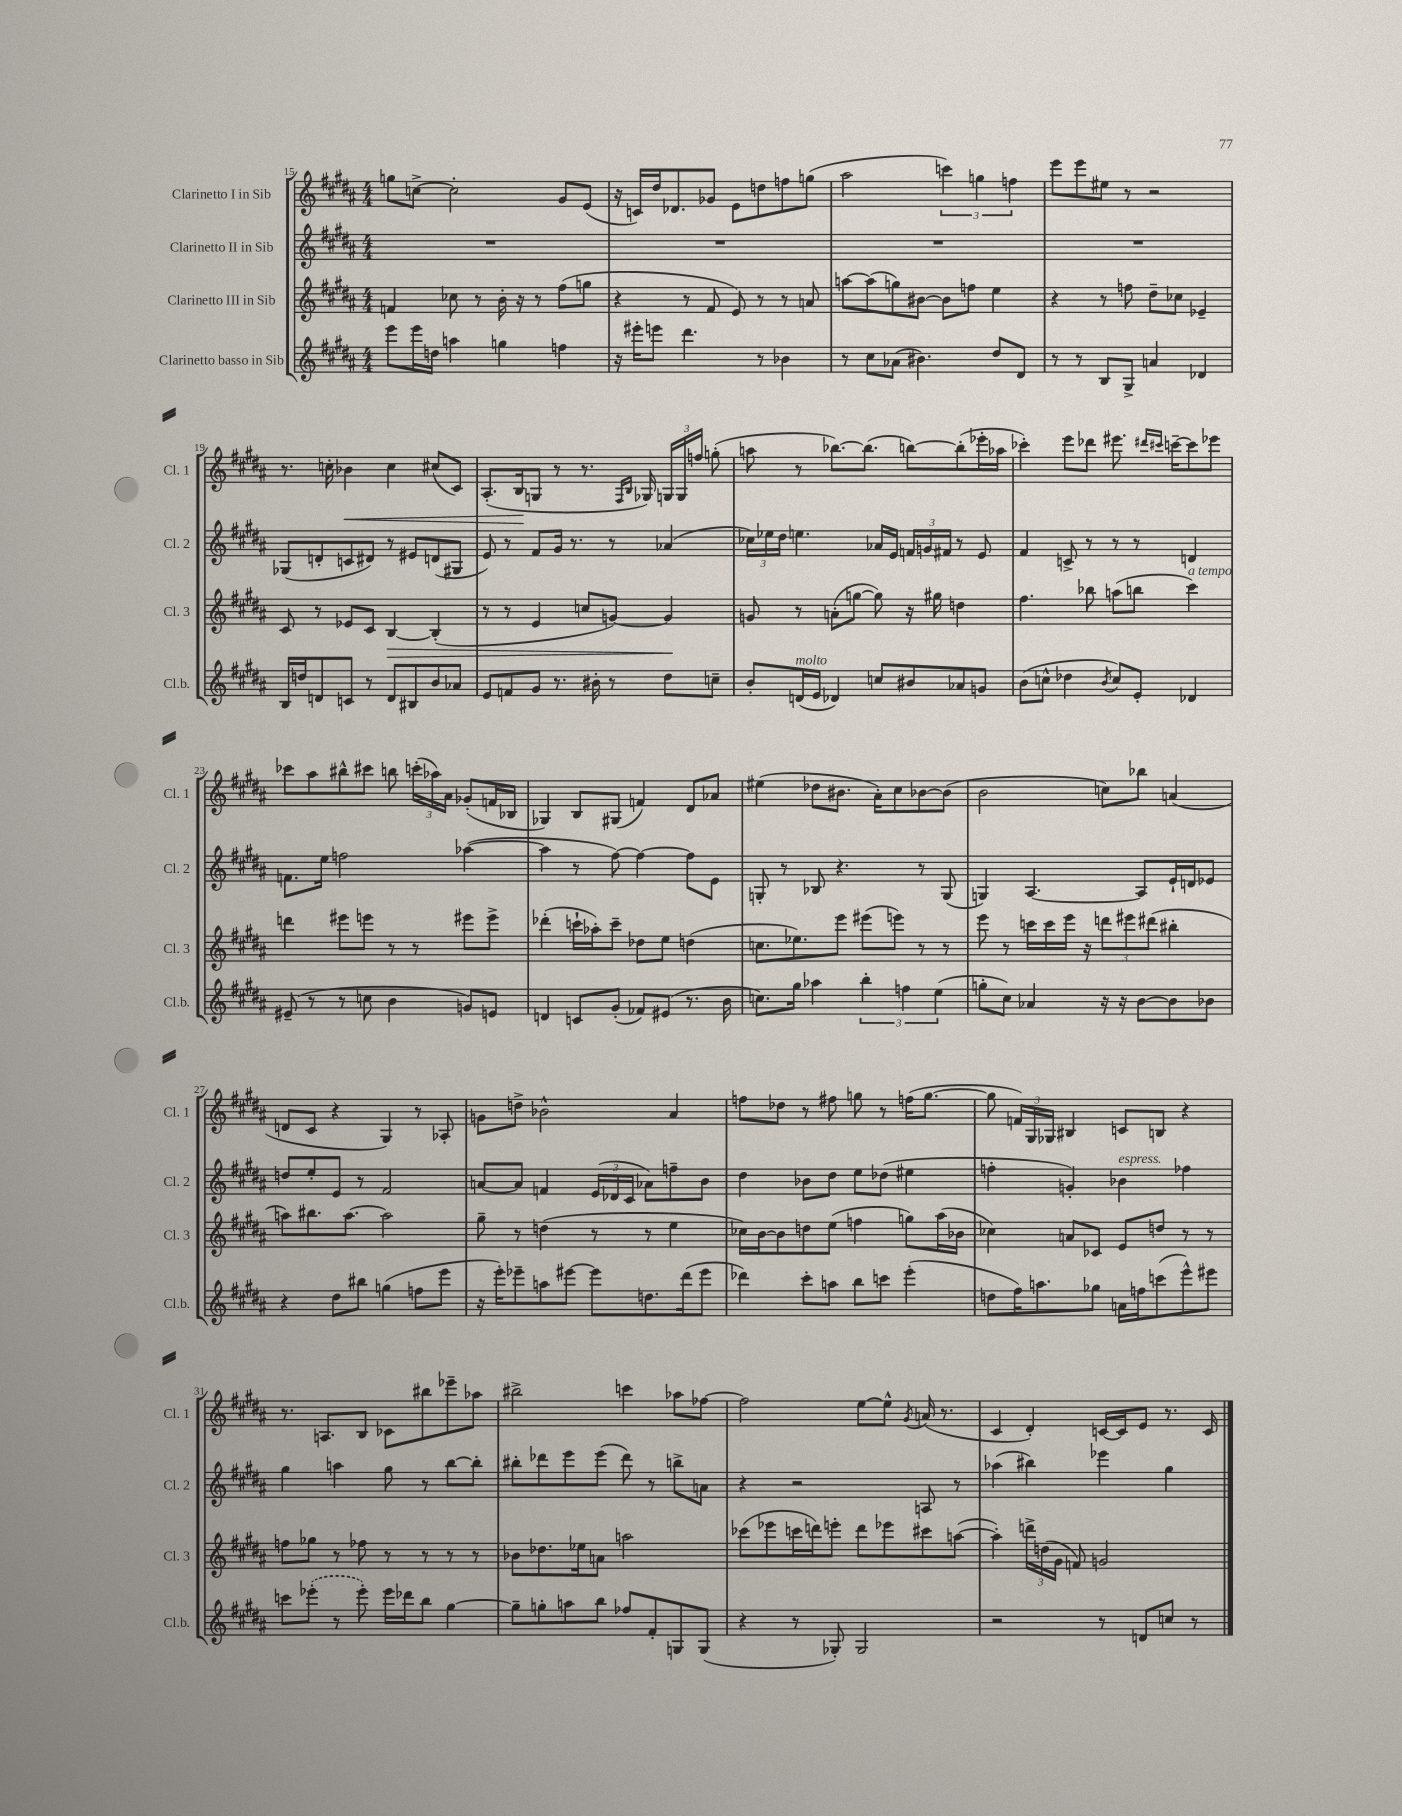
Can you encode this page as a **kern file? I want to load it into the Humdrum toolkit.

**kern	**kern	**kern	**kern
*staff4	*staff3	*staff2	*staff1
*clefG2	*clefG2	*clefG2	*clefG2
*k[f#c#g#d#a#]	*k[f#c#g#d#a#]	*k[f#c#g#d#a#]	*k[f#c#g#d#a#]
*M4/4	*M4/4	*M4/4	*M4/4
8eee	4f	1r	8gg
16eee	.	.	[8cc^
16dd	.	.	.
4aa	8cc-	.	2cc']
.	8r	.	.
4gg	16b'	.	.
.	16r	.	.
.	8r	.	.
4ff	(8ff#	.	8g#
.	8gg	.	(8e
=	=	=	=
16r	4r	1r	16r
16eee#'	.	.	16c)
8eee	.	.	16dd#
.	.	.	8.d-
4.ddd#	8r	.	.
.	8f#	.	8g-
.	8e)	.	8e
8r	8r	.	8dd
4b-	8r	.	8ff
.	8a	.	(8gg
=	=	=	=
8r	[8aa	1r	2aa#
8cc#	(8aa]	.	.
(8a-	8gg)	.	.
4.b#)	[8b#	.	.
.	8b#]	.	6ccc)
.	8ff	.	.
.	.	.	6gg
8dd#	4ee	.	.
.	.	.	6ff
8d#	.	.	.
=	=	=	=
8r	4r	1r	8eee
8r	.	.	8eee
8B	8r	.	8ee#
8G#^	8ff	.	8r
4a	8dd#~	.	2r
.	8cc-	.	.
4d-	4e-~	.	.
=	=	=	=
16B	8c#	(8G-	8.r
16dd	.	.	.
8d	8r	8d'	.
.	.	.	16cc'
8c	8e-	8c	4b-
8r	8c#	8d#)	.
8d	[4B	8r	4cc
8B#	.	8e#	.
8b	(4B']	(8d	(8cc#
8a-	.	8G#	8c#)
=	=	=	=
8e	8r	8e)	(8.A#'
8f	8r	8r	.
.	.	.	16B
8g#	4e	8f#	8G
8.r	.	16g#	8r
.	.	8.r	.
.	8cc	.	8.r
16b#'	.	.	.
8r	[8g)	8r	.
.	.	.	16qqF#
.	.	.	16qqB
.	.	.	16G-)
8dd#	4g]	(4a-	24G
.	.	.	24G
.	.	.	24ff
8cc~	.	.	(8gg'
=	=	=	=
8b'	8g	24cc-)	8aa
.	.	24ee-	.
.	.	24dd#	.
(16d	8r	4.ee	8r
16e	.	.	.
4d-)	(8a'	.	[8.bb-)
.	[8gg	.	.
.	.	.	(8.bb-]
8cc	8gg])	16a-	.
.	.	16e	.
8b#	16r	24f	[8bb)
.	.	24g	.
.	16gg#	.	.
.	.	24f#	.
8a-	4dd	8r	(8bb']
8g	.	8e	16eee-'
.	.	.	16aa-
=	=	=	=
(8b	4.ff#	4f#	4ccc-')
8cc^^	.	.	.
4dd-	.	8c^	8eee
.	8bb-	8r	8ddd-
8qb	.	.	.
8cc)	(8aa	8r	8.eee#
8e'	8bb	8r	.
.	.	.	16qqddd#
.	.	.	16qqccc#
.	.	.	[16ccc~
4d-	4ccc#)	4d	8ccc]
.	.	.	8eee-
=	=	=	=
(8e#~	4ddd	8.f	8ccc-
8r	.	.	8aa#
.	.	16ee	.
8r	8eee#	2ff	8bb#^^
8cc	8eee	.	8ccc#
4b	8r	.	8bb
.	8r	.	(24ccc'
.	.	.	24aa-)
.	.	.	24a#
8g)	8eee#	([4aa-	(8g-'
8e	8eee#^	.	16f
.	.	.	16B-
=	=	=	=
4d	(4ddd-'	4aa-]	4G-)
8c	16ccc`	8r	8B
.	16aa-')	.	.
(8g#'	8ccc~	[8ff#)	(8G#
8f-)	8dd-	4ff#_	4f)
(8e#	8ee	.	.
8.r	(4dd	8ff#]	8d#
.	.	8e	8a-
16b	.	.	.
=	=	=	=
8.cc)	8.cc	8G'	(4ee#
.	.	8r	.
16gg#	8.ee-)	.	.
4aa-	.	8B-	8dd-
.	8eee	4.r	8.b#
6bb'	(8eee#	.	.
.	.	.	16a#')
.	8eee)	.	8cc#
6ff	.	.	.
.	8r	8r	[8b-
(6ee	.	.	.
.	8r	(8G	(8b-]
=	=	=	=
8gg'	8eee	4G)	2b
8cc#)	8r	.	.
4a-	16ccc	[4.A#	.
.	16ccc	.	.
.	16eee	.	.
.	16r	.	.
16r	12ddd	.	8cc)
16r	.	.	.
.	12eee#	.	.
[8b	.	8A#]	8bb-
.	(12ddd#	.	.
8b]	4bb#'	16e`	(4a
.	.	16d	.
8b-	.	8e-	.
=	=	=	=
4r	8aa)	8dd	8d
.	8.bb#	8ee'	8c#
8dd#	.	8e	4r
.	[8.aa	.	.
8bb#	.	8r	.
(4gg	2aa]	2f#	4G#)
8ff	.	.	8r
8eee	.	.	8A-'
=	=	=	=
16r	8gg#~	[8a	8g
16eee')	.	.	.
8eee-~	8r	8a]	8dd^
8aa	(4dd	4f	2b-^^
[8eee#	.	.	.
8eee#]	8r	(24e	.
.	.	24d-	.
.	.	24c#	.
8.dd	8r	8a-)	.
.	4ee	8ff~	4a#
(16ddd#	.	.	.
8eee#	.	8b	.
=	=	=	=
4ddd-)	16cc-)	4dd#	8ff
.	[16b	.	.
.	8b]	.	8dd-
8ccc#'	8dd	8b-	8r
8aa	(8ee	8dd#	8ff#
8bb	4ff	8ee	8gg
8ccc	.	(8dd-	8r
(4eee'	8gg)	4ee#	(16ff
.	.	.	[8.gg
.	(16aa#	.	.
.	16b-	.	.
=	=	=	=
8dd	4cc-)	4ff'	8gg]
16ff#)	.	.	24f)
.	.	.	24G#
8.aa	.	.	.
.	.	.	24G-
.	8a	4g')	4B#
8gg-	8c-	.	.
16a	8e	4b-	8c
16ff	.	.	.
(8ccc	8dd	.	8B
8eee^^)	8r	4ff-	4r
8eee#	8r	.	.
=	=	=	=
8ccc	8ff	4gg#	8.r
(8eee-'	8gg-	.	.
.	.	.	8.A
8r	8r	4aa	.
8eee-')	8ff-	.	8B
16eee-	8r	8gg#	8c-
16ddd-	.	.	.
8bb	8r	8r	8bb#
[4gg#	8r	[8bb	8eee-~
.	8r	8bb']	8aa-
=	=	=	=
8gg#~]	8b-	8bb#'	2bb#^
8gg'	8.dd-	8ddd-	.
8aa	.	8eee	.
.	16ee-	.	.
8bb	8a	(8eee	.
8ff-	2aa	8ddd-)	4ccc
8f#'	.	8r	.
8G	.	8bb^	8aa-
(8G	.	8a	[8ff-
=	=	=	=
4r	(8ccc-	4r	2ff-]
.	8eee-	.	.
8r	16ccc	2r	.
.	16ddd)	.	.
8G-')	8eee'	.	.
2G-	8ddd	.	[8ee
.	8eee-	.	8ee^^]
.	.	.	8qg#
.	8ccc#	8A	(16a
.	.	.	8.r
.	([8aa	8r	.
=	=	=	=
2r	4aa'])	(4aa-	4c#
.	24ddd^	4bb#)	4d#')
.	(24dd	.	.
.	24g#	.	.
.	8f)	.	.
8r	2g	4eee-	[16c
.	.	.	16c]
8d	.	.	8e
8cc	.	4gg#	8.r
8r	.	.	.
.	.	.	16c
==	==	==	==
*-	*-	*-	*-
